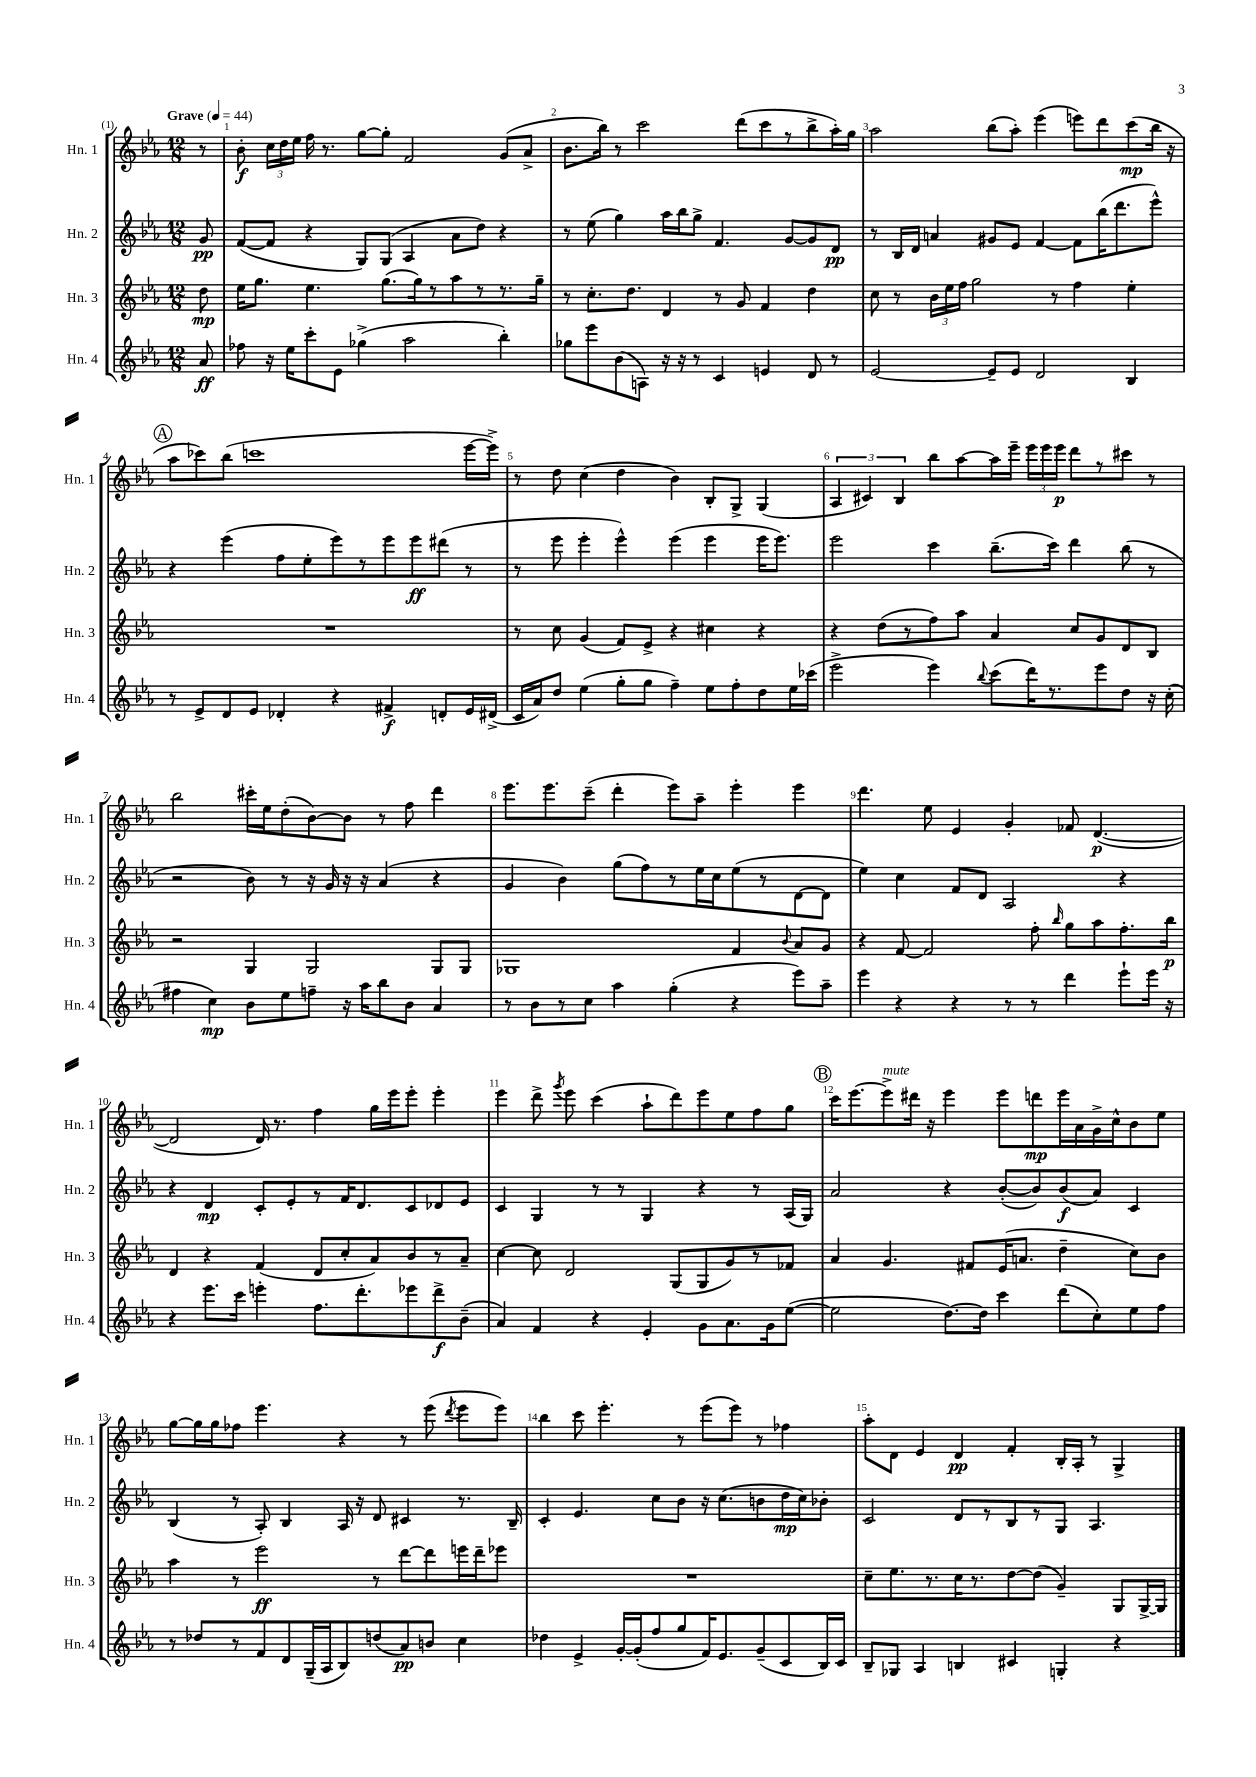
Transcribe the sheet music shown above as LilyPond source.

<<
\new StaffGroup <<
\new Staff = "s0" \with { instrumentName = "Hn. 1" shortInstrumentName = "Hn. 1" } {
    \clef treble \key ees \major \numericTimeSignature \time 12/8 \partial 8 \tempo "Grave" 4 = 44
    \autoBeamOff r8 |
    bes'8-.\f \tuplet 3/2 { c''16[ d''16 ees''16] } f''16 r8. g''8[~ g''8]-. f'2 g'8[( aes'8]-> |
    bes'8.[ bes''16]) r8 c'''2 d'''8[( c'''8 r8 bes''8-> aes''16-.) g''16] |
    aes''2 bes''8[( aes''8]-.) ees'''4( e'''8[) d'''8 c'''8\mp( bes''16] r16 |
    \mark \markup { \circle "A" } aes''8[ ces'''8) bes''8]( c'''1 ees'''16[~ ees'''16]->) |
    r8 d''8 c''4( d''4 bes'4) bes8[-. g8]-> g4( |
    \tuplet 3/2 { aes4 cis'4) bes4 } bes''8[ aes''8~ aes''16 ees'''16]-- \tuplet 3/2 { ees'''16[ ees'''16 ees'''16]\p } d'''8[ r8 cis'''8] r8 |
    bes''2 cis'''16[-. ees''16 d''8-.( bes'8~) bes'8] r8 f''8 d'''4 |
    ees'''8.[ ees'''8. c'''8]--( d'''4-. ees'''8[) aes''8]-- ees'''4-. ees'''4 |
    d'''4. ees''8 ees'4 g'4-. fes'8 d'4.~\p( |
    d'2 d'16) r8. f''4 g''16[ ees'''16 ees'''8]-. ees'''4-. |
    ees'''4 d'''8-> \acciaccatura { g'''8 } ees'''8 c'''4( aes''8[-! d'''8) ees'''8 ees''8 f''8 g''8] |
    \mark \markup { \circle "B" } c'''16[ ees'''8.~ ees'''8->^\markup { \italic "mute" } dis'''16] r16 ees'''4 ees'''8[ d'''8\mp ees'''16 aes'16 g'16-> c''16-^ bes'8 ees''8] |
    g''8[~ g''16 g''16 fes''8] ees'''4. r4 r8 ees'''8( \acciaccatura { d'''8 } ees'''8[ ees'''8]) |
    bes''4 c'''8 ees'''4.-. r8 ees'''8[( ees'''8]) r8 fes''4 |
    aes''8[-. d'8] ees'4 d'4\pp f'4-. bes16[-. aes16]-. r8 g4-> \bar "|." |
}
\new Staff = "s1" \with { instrumentName = "Hn. 2" shortInstrumentName = "Hn. 2" } {
    \clef treble \key ees \major \numericTimeSignature \time 12/8 \partial 8
    \autoBeamOff g'8\pp |
    f'8[~( f'8] r4 g8[) g8]( aes4 aes'8[ d''8]) r4 |
    r8 ees''8( g''4) aes''16[ bes''16 g''8]-> f'4. g'8[~ g'8 d'8]\pp |
    r8 bes16[ d'16] a'4 gis'8[ ees'8] f'4~ f'8[ bes''16( d'''8. ees'''8]-^) |
    \mark \markup { \circle "A" } r4 ees'''4( f''8[ ees''8-. ees'''8) r8 ees'''8 ees'''8\ff dis'''8]( r8 |
    r8 ees'''8 ees'''4-. ees'''4-^) ees'''4( ees'''4 ees'''16[ ees'''8.]) |
    ees'''2 c'''4 bes''8.[--( c'''16]) d'''4 bes''8( r8 |
    r2 bes'8) r8 r16 g'16 r16 r16 aes'4( r4 |
    g'4 bes'4) g''8[( f''8) r8 ees''16 c''16 ees''8( r8 d'8~ d'8] |
    ees''4) c''4 f'8[ d'8] aes2 r4 |
    r4 d'4\mp c'8[-. ees'8-. r8 f'16 d'8. c'8 des'8 ees'8] |
    c'4 g4 r8 r8 g4 r4 r8 aes16[( g16]) |
    \mark \markup { \circle "B" } aes'2 r4 bes'8[~-.( bes'8) bes'8\f( aes'8]) c'4 |
    bes4( r8 aes8-.) bes4 aes16 r16 d'8 cis'4 r8. bes16-- |
    c'4-. ees'4. c''8[ bes'8] r16 c''8.[( b'8 d''16\mp c''16) bes'8]-. |
    c'2 d'8[ r8 bes8 r8 g8] aes4. \bar "|." |
}
\new Staff = "s2" \with { instrumentName = "Hn. 3" shortInstrumentName = "Hn. 3" } {
    \clef treble \key ees \major \numericTimeSignature \time 12/8 \partial 8
    \autoBeamOff d''8\mp |
    ees''16[ g''8.] ees''4. g''8.[( g''16) r8 aes''8 r8 r8. g''16]-- |
    r8 c''8.[-. d''8.] d'4 r8 g'8 f'4 d''4 |
    c''8 r8 \tuplet 3/2 { bes'16[ ees''16 f''16] } g''2 r8 f''4 ees''4-. |
    \mark \markup { \circle "A" } R1. |
    r8 c''8 g'4( f'8[) ees'8]-> r4 cis''4 r4 |
    r4 d''8[( r8 f''8) aes''8] aes'4 c''8[ g'8 d'8 bes8] |
    r2 g4 g2 g8[ g8] |
    ges1 f'4 \appoggiatura { bes'8 } aes'8[ g'8] |
    r4 f'8~ f'2 f''8-. \grace { bes''16 } g''8[ aes''8 f''8.-. bes''16]\p |
    d'4 r4 f'4( d'8[ c''8-. aes'8) bes'8 r8 aes'8]-- |
    c''4~ c''8 d'2 g8[( g8 g'8) r8 fes'8] |
    \mark \markup { \circle "B" } aes'4 g'4. fis'8[ ees'16( a'8.] d''4-- c''8[) bes'8] |
    aes''4 r8 ees'''2\ff r8 d'''8[~ d'''8 e'''16 d'''16-- ees'''8] |
    R1. |
    c''8[-- ees''8. r8. c''16 r8. d''8~ d''8]( g'4--) g8[ g16~-> g16] \bar "|." |
}
\new Staff = "s3" \with { instrumentName = "Hn. 4" shortInstrumentName = "Hn. 4" } {
    \clef treble \key ees \major \numericTimeSignature \time 12/8 \partial 8
    \autoBeamOff aes'8\ff |
    fes''8 r16 ees''16[ c'''8-. ees'8] ges''4->( aes''2 bes''4-.) |
    ges''8[ ees'''8 bes'8( a8]) r16 r16 r8 c'4 e'4 d'8 r8 |
    ees'2~ ees'8[-- ees'8] d'2 bes4 |
    \mark \markup { \circle "A" } r8 ees'8[-> d'8 ees'8] des'4-. r4 fis'4->\f d'8[-. ees'16 dis'16]->( |
    c'16[ aes'16) d''8] ees''4( g''8[-. g''8] f''4--) ees''8[ f''8-. d''8 ees''16 ces'''16]( |
    ees'''2-> ees'''4) \appoggiatura { bes''8 } c'''8[( d'''16) r8. ees'''8 d''8] r16 c''16-.( |
    fis''4 c''4\mp) bes'8[ ees''8 f''8]-- r16 aes''16[ bes''8 bes'8] aes'4 |
    r8 bes'8[ r8 c''8] aes''4 g''4-.( r4 ees'''8[) aes''8]-- |
    ees'''4 r4 r4 r8 r8 d'''4 ees'''8[-! ees'''16] r16 |
    r4 ees'''8.[ c'''16] e'''4-. f''8.[ d'''8.-. ees'''8 d'''8->\f bes'8]--( |
    aes'4) f'4 r4 ees'4-. g'8[ aes'8. g'16 ees''8]~( |
    \mark \markup { \circle "B" } ees''2 d''8.[~) d''16] c'''4 d'''8[( c''8-.) ees''8 f''8] |
    r8 des''8[ r8 f'8 d'8 g16--( aes16 bes8) d''8( aes'8\pp) b'8] c''4 |
    des''4 ees'4-> g'16[~-. g'16-.( f''8 g''8 f'16) ees'8. g'8--( c'8 bes16) c'16] |
    bes8[-- ges8] aes4 b4 cis'4 g4-. r4 \bar "|." |
}
>>
>>
\layout { \context { \Score \override BarNumber.break-visibility = ##(#f #t #t) barNumberVisibility = #all-bar-numbers-visible } }
